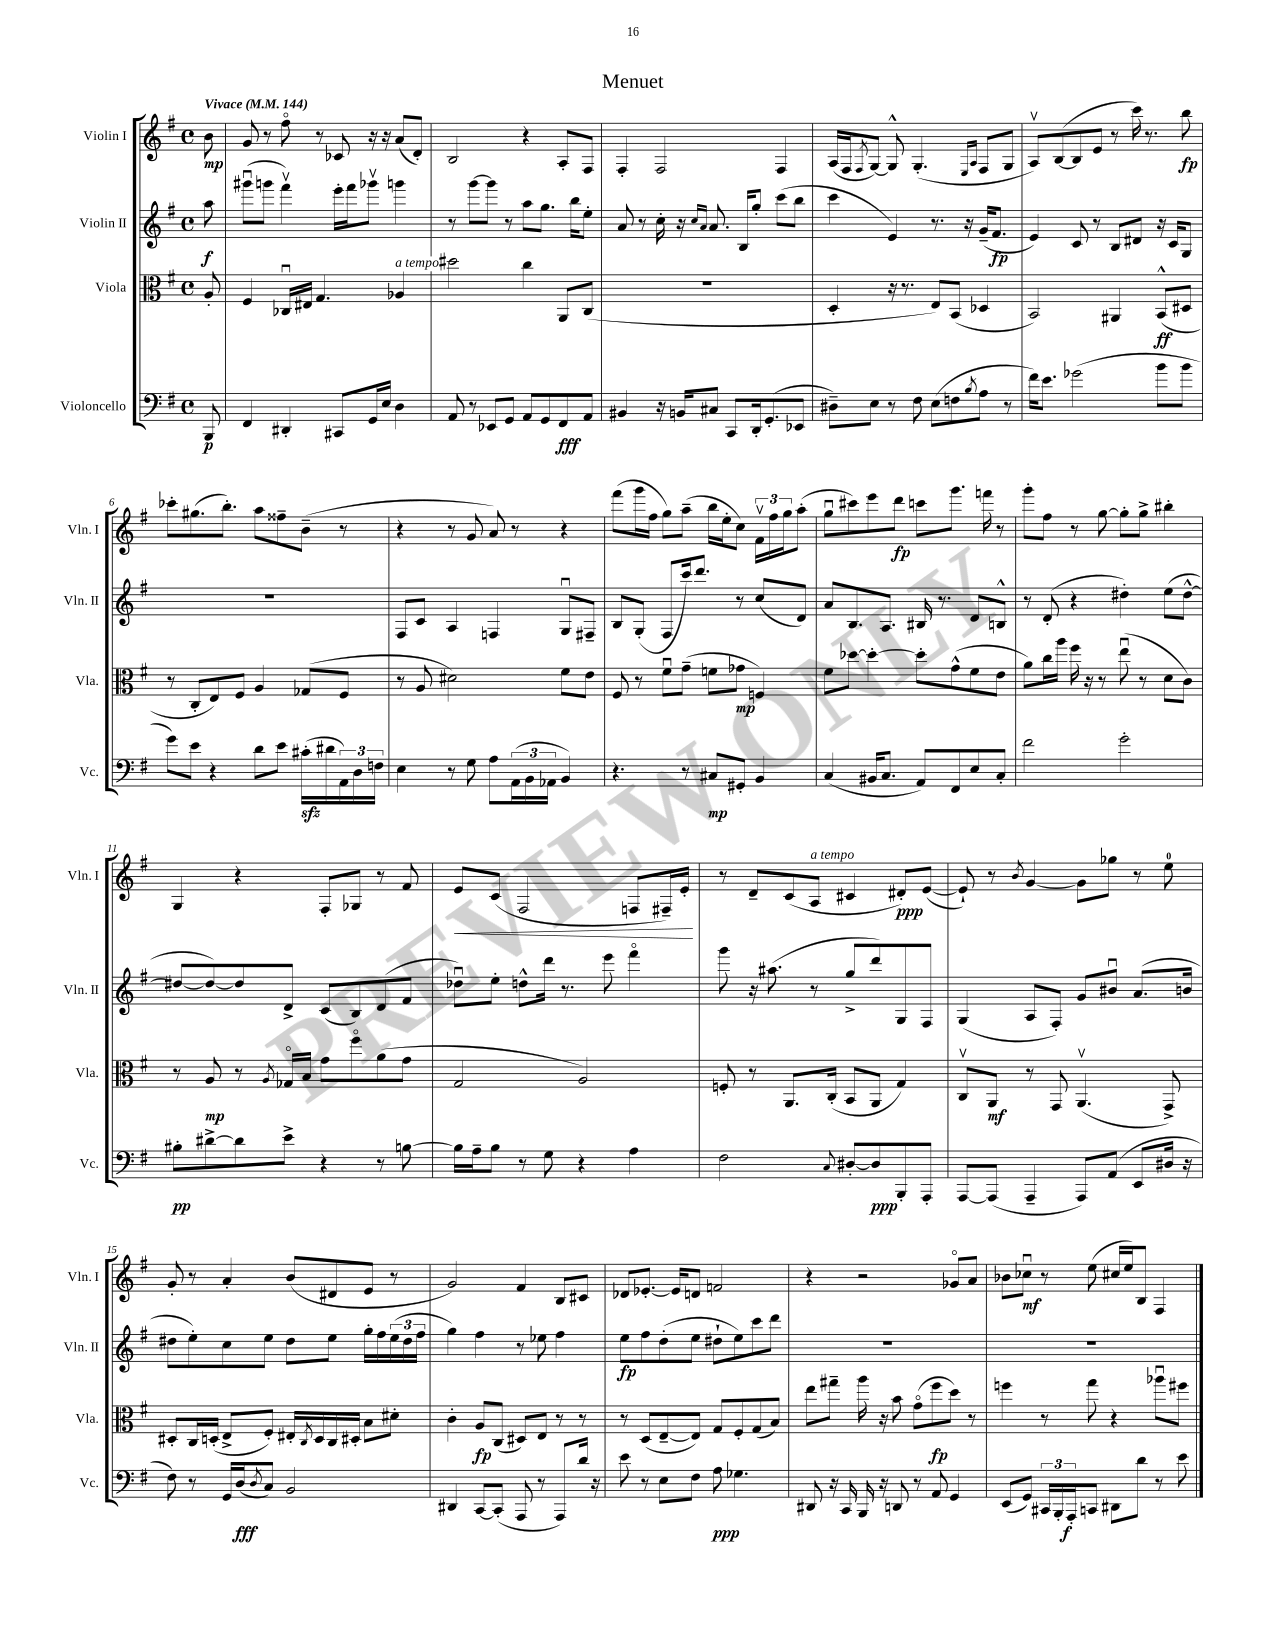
\header { title = "Menuet" }
<<
\new StaffGroup <<
\new Staff = "s0" \with { instrumentName = "Violin I" shortInstrumentName = "Vln. I" } {
    \clef treble \key g \major \defaultTimeSignature \time 4/4 \partial 8 \tempo "Vivace" 4 = 144
    b'8\mp |
    g'8 r8 fis''8\flageolet r8 ces'8 r16 r16 a'8( d'8-.) |
    b2 r4 a8-. fis8 |
    fis4-. fis2 fis4 |
    a16( fis16 \acciaccatura { fis8 } g8~) g8-^ g4.-.( \grace { e16 a16 } fis8 g8 |
    a8\upbow) b8~( b8 e'8 r8 c'''16) r8. b''8\fp |
    ces'''8-. gis''8.( b''8.-.) a''8 fisis''8-- b'8--( r8 |
    r4 r8 g'8 a'8) r8 r4 |
    fis'''8( g'''16 fis''16 g''8) a''8--( b''16 e''16-. c''8) \tuplet 3/2 { fis'16\upbow fis''16 g''16 } a''8-.( |
    g''8\downbow cis'''8) e'''8 d'''8\fp c'''8 g'''8. f'''16 r8 |
    g'''8-. fis''8 r8 g''8~ g''8-. g''8-> bis''4-. |
    g4 r4 fis8-. ges8 r8 fis'8 |
    e'8\< c'8( fis2 f8 fis16--) e'16-.\! |
    r8 d'8-- c'8( a8^\markup { \italic "a tempo" } cis'4 dis'8-.\ppp) e'8~( |
    e'8-!) r8 \acciaccatura { b'8 } g'4~ g'8 ges''8 r8 e''8-0 |
    g'8-. r8 a'4-. b'8( dis'8 e'8 r8 |
    g'2) fis'4 b8 cis'8 |
    des'8 ees'8.~-. ees'16 d'8 f'2 |
    r4 r2 ges'8\flageolet a'8 |
    bes'8 ces''8\downbow\mf r8 e''8( cis''16 e''16) b8 fis4 \bar "|." |
}
\new Staff = "s1" \with { instrumentName = "Violin II" shortInstrumentName = "Vln. II" } {
    \clef treble \key g \major \defaultTimeSignature \time 4/4 \partial 8
    a''8\f |
    gis'''8\downbow( g'''8 fis'''4\upbow) e'''16-. fis'''16 ges'''8\upbow g'''4 |
    r8 g'''8~ g'''8 r8 a''8 g''8. b''16 e''8-. |
    a'8 r8 c''16-. r16 \grace { c''16 a'16 } a'8. b16 g''8-. c'''8( b''8 |
    c'''4 e'4) r8. r16 g'16--( fis'8.\fp |
    e'4) c'8 r8 b8 dis'8 r16 c'16 g8 |
    R1 |
    fis8 c'8 a4 f4 g8\downbow fis8-- |
    b8 g8-.( fis8 c'''16) d'''8. r8 c''8( d'8) |
    a'8 b8. a8. bis16 r8. d'8 b8-^ |
    r8 d'8-.( r4 dis''4-.) e''8( dis''8~-^ |
    dis''8~ dis''8~) dis''8 d'8-> c'8( b8) d'8( fis'8 |
    des''8\downbow) e''8-. d''8-^ d'''16 r8. e'''8 fis'''4\flageolet |
    g'''8 r16 ais''8.( r8 g''8-> d'''8) g8 fis8 |
    g4( a8 fis8-.) g'8 bis'8\downbow a'8.( b'16 |
    dis''8 e''8-.) c''8 e''8 dis''8 e''8 g''16-. fis''16 \tuplet 3/2 { e''16( dis''16 fis''16 } |
    g''4) fis''4 r8 ees''8 fis''4 |
    e''8\fp fis''8 d''8-.( e''8 dis''8-! e''8) c'''8 d'''8 |
    R1 |
    R1 \bar "|." |
}
\new Staff = "s2" \with { instrumentName = "Viola" shortInstrumentName = "Vla." } {
    \clef alto \key g \major \defaultTimeSignature \time 4/4 \partial 8
    a8-. |
    fis4 ces16\downbow eis16 g4. aes4^\markup { \italic "a tempo" } |
    dis''2 c''4 a,8 c8( |
    R1 |
    d4-. r16 r8. e8) b,8( des4 |
    b,2) ais,4 b,8-^\ff( dis8 |
    r8 c8-. e8) fis8 a4 ges8( fis8 |
    r8 a8 dis'2) fis'8 e'8 |
    fis8 r8 fis'8\downbow g'8--( f'8 ges'8\mp f4) |
    fis'8 des''8~ des''4~-. des''8-. g'8-^( fis'8 e'8 |
    a'8) c''16 a''16 fis''16 r16 r8 e''8\downbow( r8 d'8 c'8) |
    r8 a8\mp r8 \acciaccatura { a8 } ges16\flageolet b16 g'8 fis''8\flageolet a'8( g'8 |
    g2 a2) |
    f8-. r8 a,8. c16-.( b,8 a,8 g4) |
    c8\upbow a,8\mf r8 g,8 a,4.\upbow( g,8->) |
    dis8-. c16 d16-.( e8-> fis8-.) eis16-. \acciaccatura { c8 } d16 c16 dis16-. b8 dis'8-. |
    c'4-. a8\fp c8( dis8) e8 r8 r8 |
    r8 d8( e8~-- e8) g8 fis8-. g8( b8) |
    e''8 gis''8-- a''16 r16 b'8 g'8\flageolet( fis''8\fp d''8) r8 |
    f''4 r8 g''8 r4 aes''8\downbow fis''8 \bar "|." |
}
\new Staff = "s3" \with { instrumentName = "Violoncello" shortInstrumentName = "Vc." } {
    \clef bass \key g \major \defaultTimeSignature \time 4/4 \partial 8
    b,,8\p |
    fis,4 dis,4-. cis,8 g,16 e16 d4 |
    a,8 r8 ees,8 g,8 a,8 g,8 fis,8\fff a,8 |
    bis,4 r16 b,16 cis8 c,8 d,16-. g,8.-.( ees,8 |
    dis8--) e8 r8 fis8 e8( f8 \acciaccatura { b8 } a8 r8 |
    fis'16) e'8. ges'2( b'8 b'8 |
    g'8) e'8 r4 d'8 e'8 cis'16-.\sfz( dis'16 \tuplet 3/2 { a,16) d16 f16 } |
    e4 r8 g8 a8 \tuplet 3/2 { a,16( b,16 aes,16 } b,4) |
    r4. r8 cis8\mp gis,8-. b,4 |
    c4( bis,16 c8. a,8) fis,8 e8 c8-. |
    fis'2 g'2-. |
    bis8-.\pp dis'8~-> dis'8 e'8-> r4 r8 b8~ |
    b16 a16-- b8 r8 g8 r4 a4 |
    fis2 \appoggiatura { c8 } dis8~-. dis8\ppp b,,8-. a,,8-. |
    a,,8~ a,,8( a,,4-- a,,8) a,8( e,8 dis16 r16 |
    fis8) r8 g,16 d16\fff( \acciaccatura { d8 } c8) b,2 |
    dis,4 c,8~ c,8-.( a,,8 r8 a,,8) d'16 r16 |
    e'8 r8 e8 fis8 a8\ppp ges4. |
    dis,8 r16 c,16 b,,16 r16 d,8 r8 a,8 g,4 |
    e,8( g,8) \tuplet 3/2 { cis,16 b,,16-. a,,16-.\f } c,8 dis,8 d'8 r8 e'8 \bar "|." |
}
>>
>>
